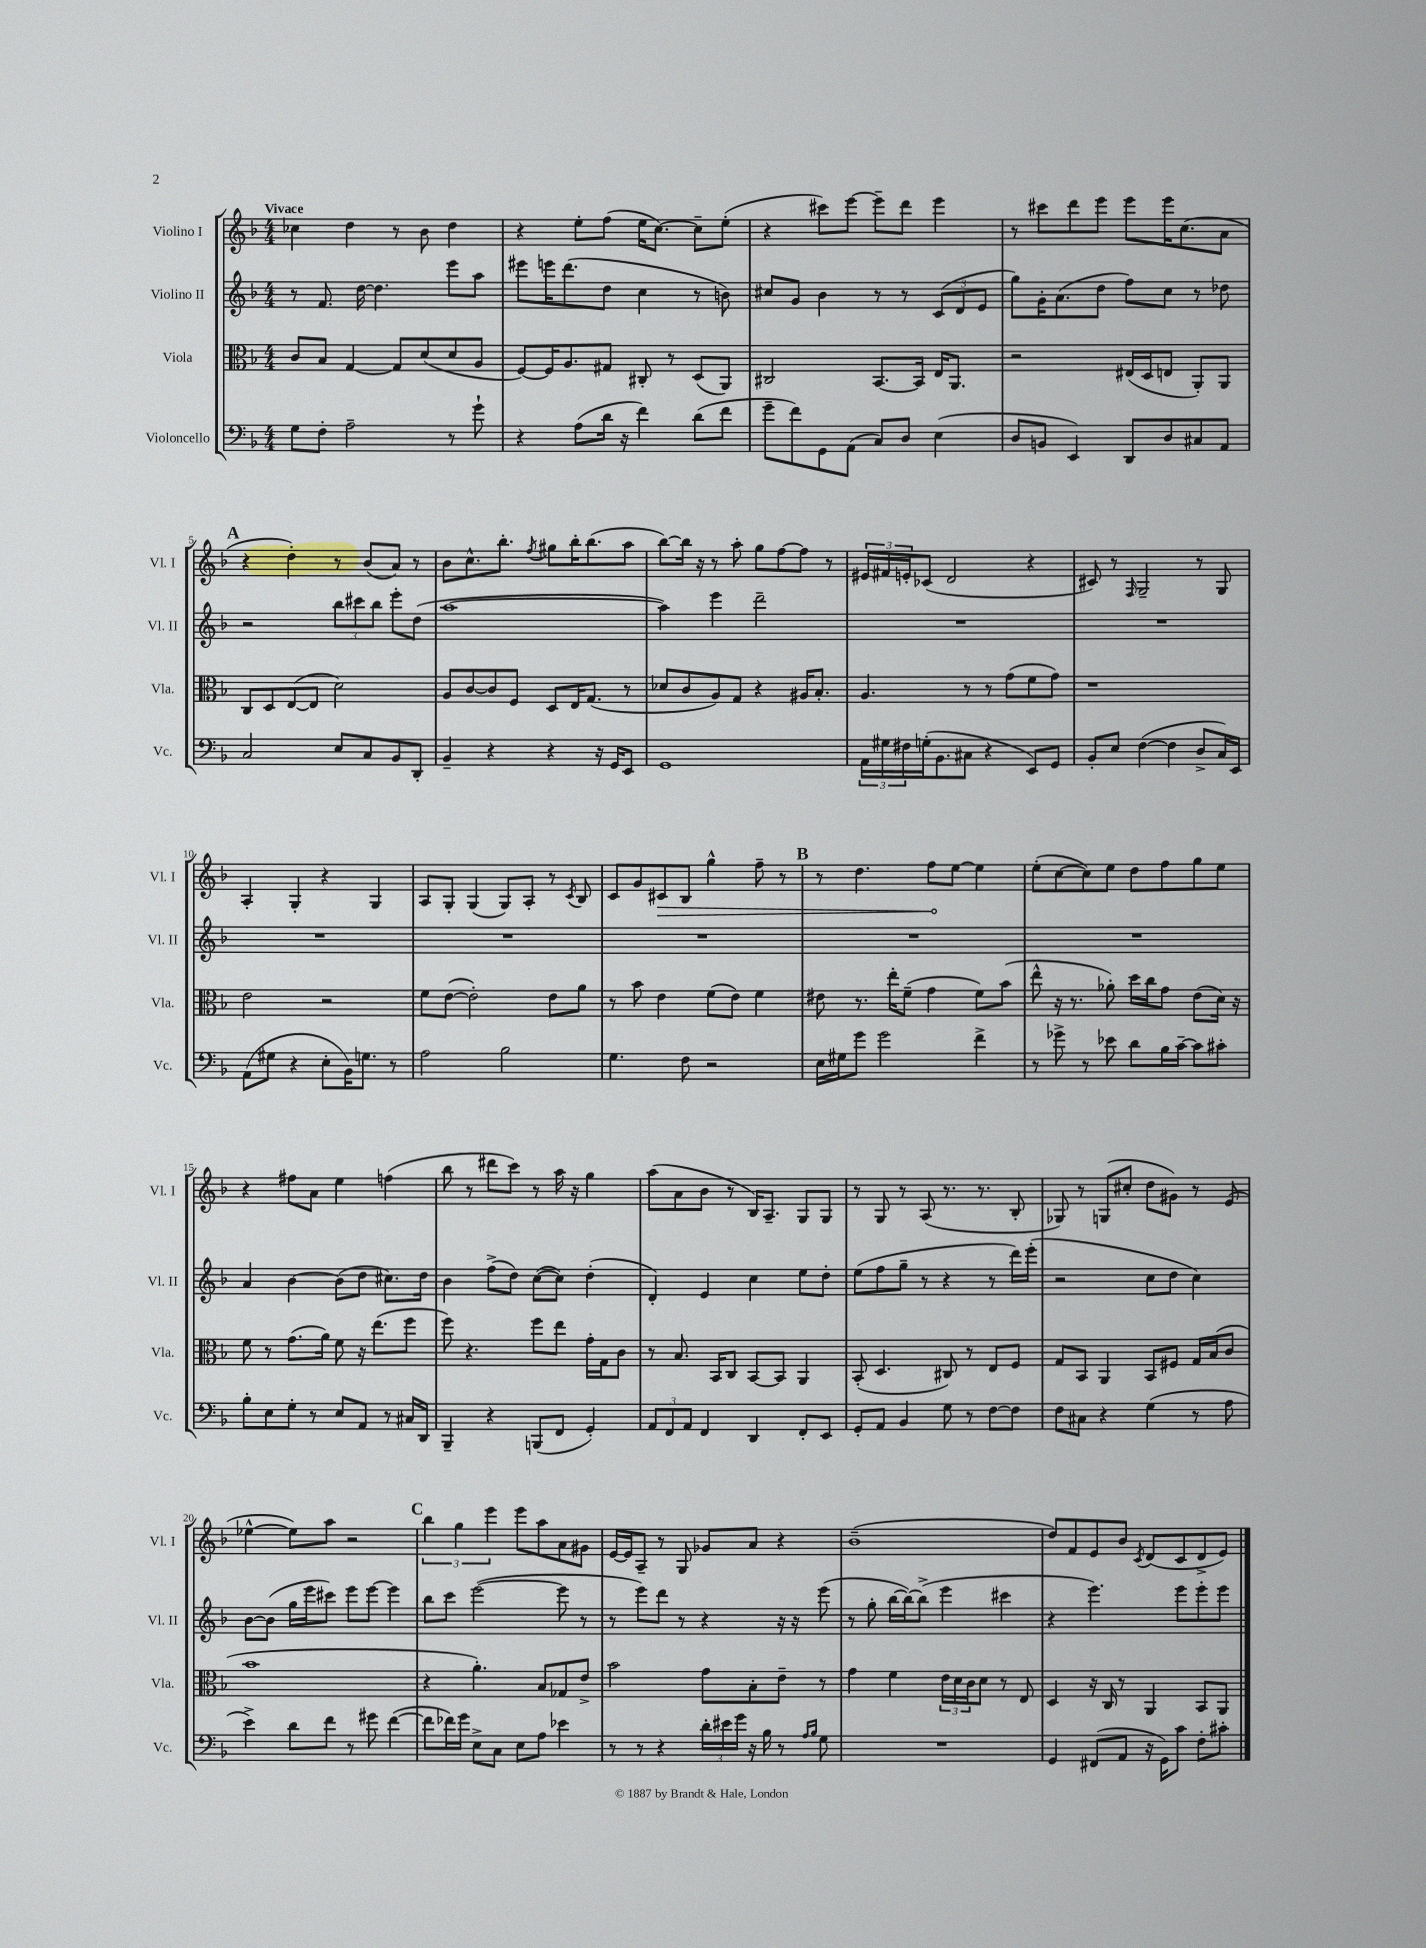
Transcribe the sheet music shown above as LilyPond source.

<<
\new StaffGroup <<
\new Staff = "s0" \with { instrumentName = "Violino I" shortInstrumentName = "Vl. I" } {
    \clef treble \key f \major \numericTimeSignature \time 4/4 \tempo "Vivace"
    ces''4 d''4 r8 bes'8 d''4 |
    r4 e''8-. f''8( e''16 c''8.~) c''8-- e''8-.( |
    r4 cis'''8) e'''8~ e'''8-- d'''8 e'''4 |
    r8 cis'''8 d'''8 e'''8 e'''8 e'''16 c''8.( a'8 |
    \mark \markup { \bold "A" } r4 d''4-.) r8 bes'8( a'8) r8 |
    bes'8 c''8.-^ bes''8.-. \acciaccatura { f''8 } gis''8 bes''16-. bes''8.( a''8 |
    bes''8~) bes''16 r16 r8 a''8-. g''8 f''8~ f''8 r8 |
    \tuplet 3/2 { eis'16 fis'16 e'16-. } ces'8( d'2 r4 |
    cis'8) r8 \grace { f16 } g2-- r8 g8 |
    a4-. g4-. r4 g4 |
    a8 g8-. g4( g8) a8-. r8 \acciaccatura { c'8 } bes8 |
    c'8 g'8 \once \override Hairpin.circled-tip = ##t cis'8\> bes8 g''4-^ f''8-- r8 |
    \mark \markup { \bold "B" } r8 d''4. f''8\! e''8~ e''4 |
    e''8-.( c''8~ c''8) e''8 d''8 f''8 g''8 e''8 |
    r4 fis''8 a'8 e''4 f''4( |
    bes''8 r8 dis'''8 c'''8) r8 a''16 r16 g''4 |
    a''8( a'8 bes'8 r8 bes16) a8.-- g8 g8 |
    r8 g8 r8 a8( r8. r8. bes8-. |
    ges8) r8 g8( cis''8-. d''8 gis'8) r8 e'8( |
    ees''4~-^ ees''8) a''8 r2 |
    \mark \markup { \bold "C" } \tuplet 3/2 { bes''4 g''4 e'''4 } e'''8 a''8 a'8 gis'8 |
    e'16~ e'16 a8-- r8 g8 ges'8 a'8 r4 |
    bes'1--( |
    d''8) f'8 e'8 bes'8 \acciaccatura { c'8 } d'8( c'8 d'8-> e'8) \bar "|." |
}
\new Staff = "s1" \with { instrumentName = "Violino II" shortInstrumentName = "Vl. II" } {
    \clef treble \key f \major \numericTimeSignature \time 4/4
    r8 f'8. d''16~ d''4. e'''8 a''8 |
    eis'''8 e'''16 d'''8.( d''8 c''4 r8 b'8) |
    cis''8 g'8 bes'4 r8 r8 \tuplet 3/2 { c'8( d'8 e'8 } |
    g''8) g'16-. a'8.( d''8 f''8) c''8 r8 des''8 |
    \mark \markup { \bold "A" } r2 \tuplet 3/2 { bes''8 cis'''8 bes''8 } e'''8-. d''8( |
    a''1~ |
    a''4) e'''4 d'''2-- |
    R1 |
    R1 |
    R1 |
    R1 |
    R1 |
    \mark \markup { \bold "B" } R1 |
    R1 |
    a'4 bes'4~ bes'8( d''8 cis''8.) d''16 |
    bes'4 f''8->( d''8) c''8~( c''8) d''4-.( |
    d'4-.) e'4 c''4 e''8 d''8-. |
    e''8( f''8 g''8-- r8 r4 r8 d'''16) e'''16-.( |
    r2 c''8 d''8 c''4) |
    bes'8~ bes'8( g''16 e'''16 cis'''8) e'''8 e'''8~ e'''4 |
    \mark \markup { \bold "C" } bes''8 c'''8 e'''2~( e'''8 r8 |
    r8 e'''8) d'''8 r8 r4 r16 r16 e'''8( |
    r8 g''8-. bes''16~ bes''16~) bes''8->( e'''4 cis'''4 |
    r4 e'''4.) e'''8 e'''8-. e'''8 \bar "|." |
}
\new Staff = "s2" \with { instrumentName = "Viola" shortInstrumentName = "Vla." } {
    \clef alto \key f \major \numericTimeSignature \time 4/4
    c'8 bes8 g4~ g8 d'8( d'8 a8 |
    f8~) f16 a8. gis8 cis8-. r8 d8( a,8) |
    cis2 bes,8.~ bes,16 e16 a,8. |
    r2 eis16( d16 e8 a,8-.) a,8 |
    \mark \markup { \bold "A" } c8 d8 e8~( e8 d'2) |
    a8 c'8~ c'8 f8 d8 e16 g8.( r8 |
    des'8 c'8 a8) g8 r4 ais16 bes8.-. |
    a4. r8 r8 g'8( f'8 g'8) |
    r1 |
    e'2 r2 |
    f'8 e'8~( e'2-.) e'8 a'8 |
    r8 bes'8 e'4 f'8( e'8) f'4 |
    \mark \markup { \bold "B" } eis'8 r8. e''16-. f'8--( g'4 f'8) bes'8( |
    e''8-^ r16 r8. aes'8-.) d''16 c''16 g'8 e'8( d'16) r16 |
    f'8 r8 g'8.( a'16) f'8 r16 e''8.( f''8 |
    f''8) r4. f''8 e''8 g'16-. g16 c'8 |
    r8 bes8. bes,16 c8 bes,8~ bes,8 a,4 |
    bes,8-.( d4. cis8) r8 e8 f8 |
    g8 bes,8 a,4 bes,8 fis8 g16 bes16( c'8 |
    bes'1 |
    \mark \markup { \bold "C" } r4 a'4.-.) bes8 ges8 e'8-> |
    bes'2 g'8 bes8-. e'8-- r8 |
    g'4 f'4 \tuplet 3/2 { e'16 d'16 c'16 } d'8 r8 e8 |
    d4 r16 c16 r8 a,4 bes,8 a,8 \bar "|." |
}
\new Staff = "s3" \with { instrumentName = "Violoncello" shortInstrumentName = "Vc." } {
    \clef bass \key f \major \numericTimeSignature \time 4/4
    g8 f8-. a2-- r8 g'8-! |
    r4 a8( d'16 r16 f'4) d'8( f'8 |
    g'8-- f'8) g,8 a,8( c8) d8 e4( |
    d8 b,8 e,4) d,8 d8 cis8 a,8 |
    \mark \markup { \bold "A" } c2 e8 c8 bes,8 d,8-. |
    bes,4-- r4 r4 r16 g,16 e,8 |
    g,1 |
    \tuplet 3/2 { a,16 gis16 fis16 } g16-.( bes,8. cis8 r4 e,8) g,8 |
    bes,8-. e8 f4~( f4 d8-> c16) e,16 |
    a,8( gis8 r4 e8-. bes,16) g8. r8 |
    a2 bes2 |
    g4. f8 r2 |
    \mark \markup { \bold "B" } e16 gis16 g'8 g'2 f'4-> |
    r8 ges'8-> r8 ees'8 d'8 bes16 c'16~-- c'8 cis'8-. |
    bes8-. e8 g8-. r8 e8 a,8 r8 cis16 d,16 |
    bes,,4-- r4 b,,8( f,8 g,4-.) |
    \tuplet 3/2 { a,8 f,8 a,8 } f,4 d,4 f,8-. e,8 |
    g,8-. a,8 bes,4 g8 r8 f8~ f8 |
    f8 cis8 r4 g4( r8 a8 |
    e'4->) d'8 f'8 r8 gis'8 f'4~( |
    \mark \markup { \bold "C" } f'8 fes'16) g'16 e8-> c8 e8 a8 ees'4 |
    r8 r8 r4 \tuplet 3/2 { d'16-. eis'16 g'16 } r16 bes16 r8 \grace { a16 bes16 } g8 |
    R1 |
    g,4 fis,8( a,8 r16 g,16) c'8 f8-. cis'8-. \bar "|." |
}
>>
>>
